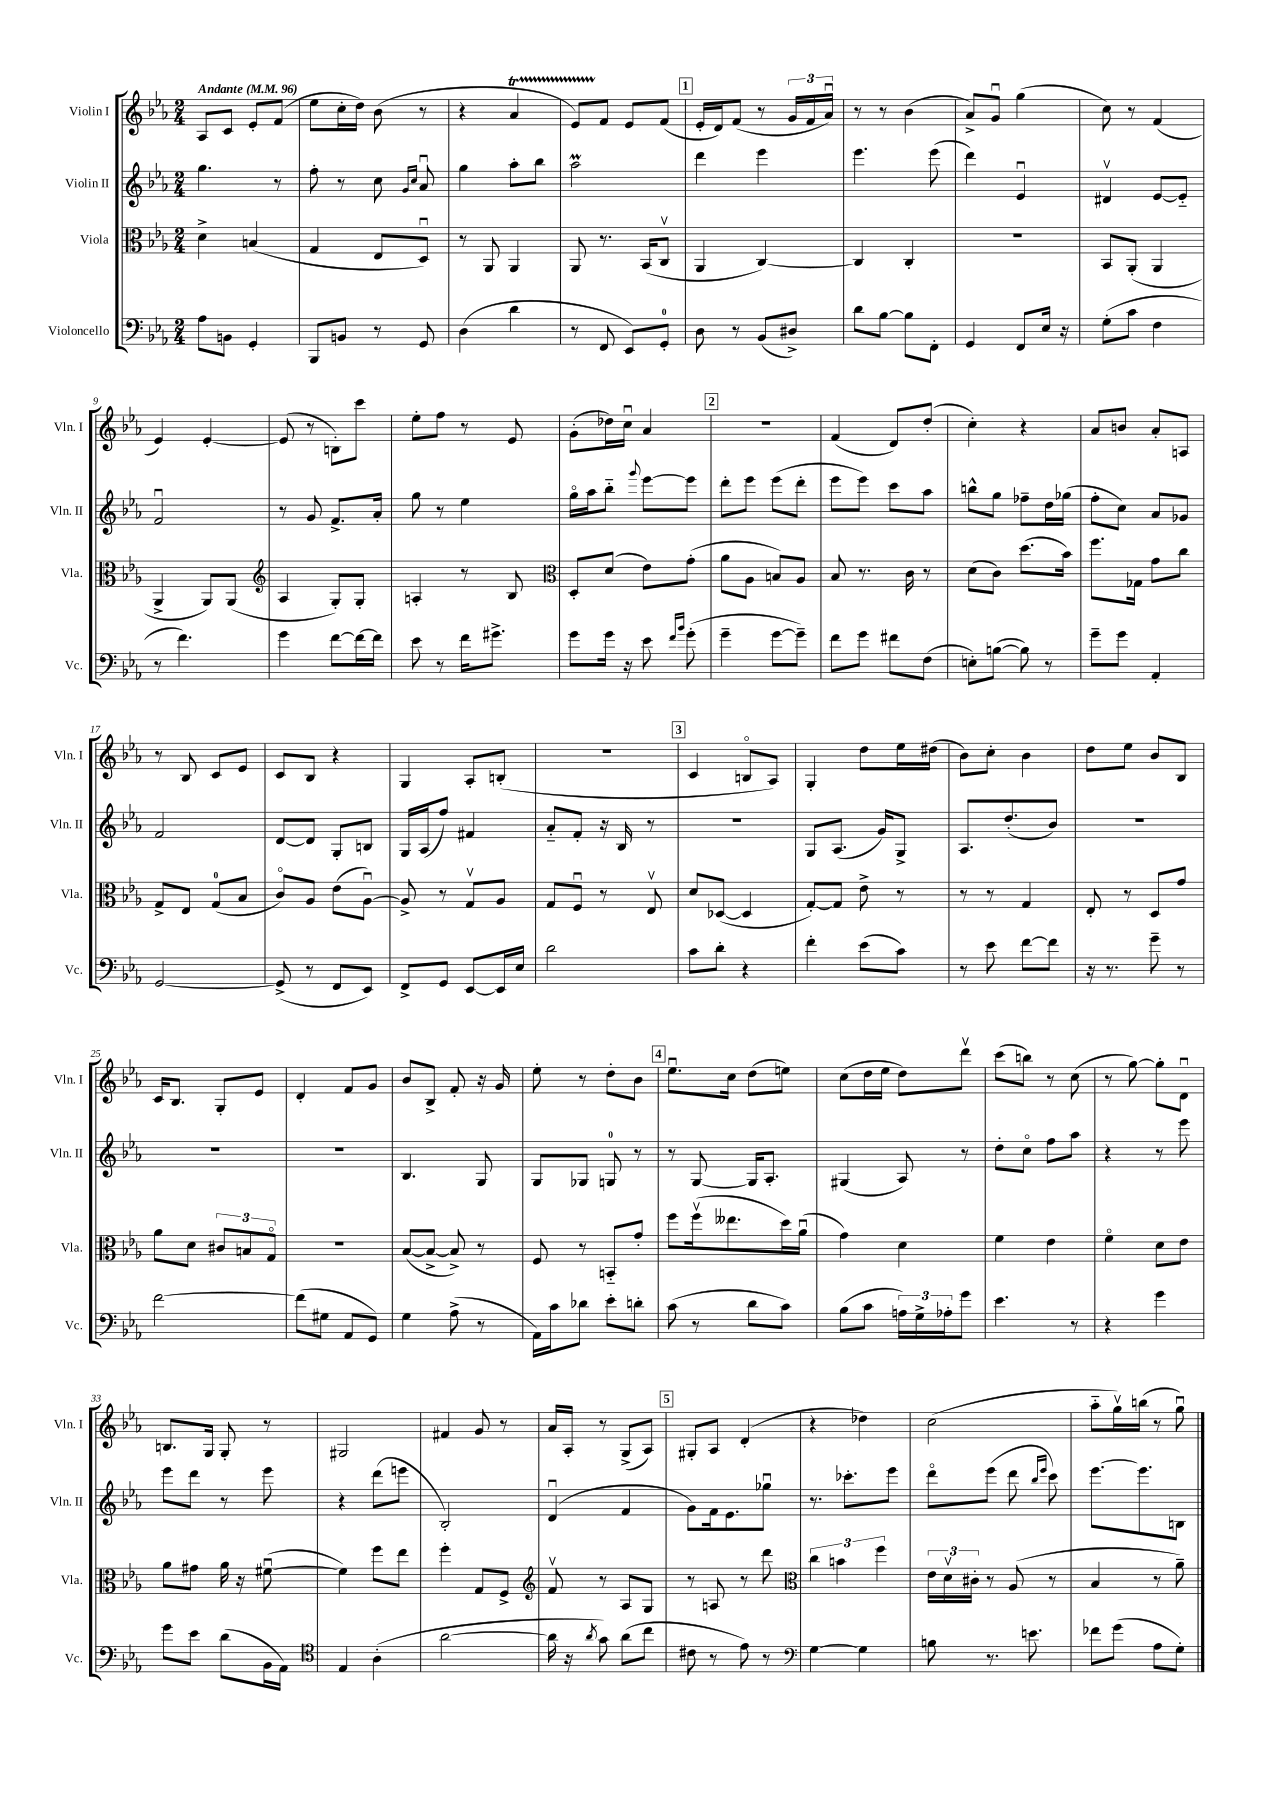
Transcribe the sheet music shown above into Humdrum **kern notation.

**kern	**kern	**kern	**kern
*staff4	*staff3	*staff2	*staff1
*clefF4	*clefC3	*clefG2	*clefG2
*k[b-e-a-]	*k[b-e-a-]	*k[b-e-a-]	*k[b-e-a-]
*M2/4	*M2/4	*M2/4	*M2/4
*MM96	*MM96	*MM96	*MM96
8A-	4d^	4.gg	8A-
8BB	.	.	8c
4GG'	(4B	.	8e-'
.	.	8r	(8f
=	=	=	=
8BBB-	4G	8ff'	8ee-
8BB	.	8r	16cc'
.	.	.	16dd)
8r	8E-	8cc	(8b-
.	.	16qqg	.
.	.	16qqcc	.
8GG	8Du)	8a-u	8r
=	=	=	=
(4D	8r	4gg	4r
.	8AA-	.	.
4d	4AA-	8aa-'	4a-
.	.	8bb-	.
=	=	=	=
8r	8AA-	2aa-	8e-)
8FF	8.r	.	8f
8EE-)	.	.	8e-
.	(16BB-	.	.
8GG'	8Cv	.	(8f
=	=	=	=
8D	4AA-	4ddd	16e-'
.	.	.	16d)
8r	.	.	(8f
(8BB-	[4C)	4eee-	8r
8D#^)	.	.	24g
.	.	.	24f
.	.	.	24a-u)
=	=	=	=
8d	4C]	4.eee-	8r
[8B-	.	.	8r
8B-]	4C'	.	(4b-
8FF'	.	(8eee-	.
=	=	=	=
4GG	2r	4ddd)	8a-^)
.	.	.	8gu
8FF	.	4e-u	(4gg
16E-	.	.	.
16r	.	.	.
=	=	=	=
(8G'	8BB-	4d#v	8cc)
8c	(8AA-'	.	8r
4F	4AA-	[8e-	(4f
.	.	8e-'~]	.
=	=	=	=
8r	4AA-^	2fu	4e-)
4.f)	.	.	.
.	8AA-)	.	[4e-'
.	(8AA-	.	.
=	=	=	=
*	*clefG2	*	*
4g	4A-	8r	(8e-]
.	.	8g	8r
[8f	8G')	8.f^	8B')
16f_	8G'	.	8ccc
16f]	.	16a-'	.
=	=	=	=
8e-	4A'	8gg	8ee-'
8r	.	8r	8ff
16f	8r	4ee-	8r
8.g#^	.	.	.
.	8B-	.	8e-
=	=	=	=
*	*clefC3	*	*
8g	8D'	16ggo	(8g'
.	.	16aa-	.
16g	(8d	8bb-'~	16dd-)
16r	.	.	16ccu
.	.	8qqggg	.
8e-	8e-)	[8eee-	4a-
16qqf	.	.	.
16qqb-	.	.	.
(8g'	(8g'	8eee-]	.
=	=	=	=
4g~	8a-	8ddd'	2r
.	8A-	8eee-	.
[8g	8B)	(8eee-	.
8g~])	8A-	8ddd'	.
=	=	=	=
8f	8B-	8eee-	(4f
8g	8.r	8eee-)	.
8f#	.	8ccc	8d)
.	16c	.	.
(8F	8r	8aa-	(8dd'
=	=	=	=
8E')	(8d	8bb^^	4cc')
([8B	8c)	8gg	.
8B])	(8.dd	8ff-~	4r
8r	.	16dd	.
.	16b-)	(16gg-	.
=	=	=	=
8g~	8.ff	8ff'	8a-
8g	.	8cc)	8b
.	16G-	.	.
4AA-'	8g	8a-	8a-'
.	8cc	8g-	8A
=	=	=	=
[2GG	8G^	2f	8r
.	8E-	.	8B-
.	(8G	.	8c
.	8B-	.	8e-
=	=	=	=
(8GG^]	8co)	[8d	8c
8r	8A-	8d]	8B-
8FF	(8e-	8G'	4r
8EE-)	[8A-u)	8B	.
=	=	=	=
8FF^	8A-^]	16G	4G
.	.	(16A-	.
8GG	8r	8ff)	.
[8EE-	8Gv	4f#	8A-'
16EE-]	8A-	.	(8B'
16E-	.	.	.
=	=	=	=
2d	8G	8a-'~	2r
.	8Fu	8f'	.
.	8r	16r	.
.	.	16B-	.
.	8E-v	8r	.
=	=	=	=
8c	8d	2r	4c
8d'	([8D-	.	.
4r	4D-]	.	8Bo
.	.	.	8A-)
=	=	=	=
4f'	[8G')	8G	4G'
.	8G]	(8.A-	.
(8e-	8e-^	.	8dd
.	.	16g)	.
8c)	8r	8G^	16ee-
.	.	.	(16dd#
=	=	=	=
8r	8r	8.A-	8b-)
8e-	8r	.	8cc'
.	.	(8.dd'	.
[8f	4G	.	4b-
8f]	.	8b-)	.
=	=	=	=
16r	8E-'	2r	8dd
8.r	.	.	.
.	8r	.	8ee-
8g~	8D	.	8b-
8r	8g	.	8B-
=	=	=	=
[2f	8a-	2r	16c
.	.	.	8.B-
.	8d	.	.
.	12c#	.	8G'
.	12B	.	.
.	.	.	8e-
.	12Go	.	.
=	=	=	=
(8f]	2r	2r	4d'
8G#	.	.	.
8AA-	.	.	8f
8GG)	.	.	8g
=	=	=	=
4G	([8B-	4.B-	8b-
.	8B-^_	.	8B-^
(8A-^	8B-^])	.	8f'
8r	8r	8G	16r
.	.	.	16g
=	=	=	=
16AA-)	8F	8G	8ee-'
16c	.	.	.
8d-	8r	8G-	8r
8e-'	8BB'~	8G	8dd'
8d'	8g'	8r	8b-
=	=	=	=
(8c	8ff	8r	8.ee-u
8r	(16ffv	[8G	.
.	8.ee--	.	16cc
8d	.	16G]	(8dd
.	.	8.A-'	.
8c)	16dd)	.	8ee)
.	(16a-u	.	.
=	=	=	=
(8B-	4g)	(4G#	(8cc
8c	.	.	16dd
.	.	.	16ee-
24A)	4d	8A-)	8dd)
24G^	.	.	.
24A-'	.	.	.
8g	.	8r	8dddv
=	=	=	=
4.e-	4f	8dd'	(8ccc
.	.	8cco	8bb)
.	4e-	8ff	8r
8r	.	8aa-	(8cc
=	=	=	=
4r	4fo	4r	8r
.	.	.	[8gg)
4g	8d	8r	8gg']
.	8e-	8eee-	8du
=	=	=	=
8g	8a-	8eee-	8.B
8e-	8g#	8ddd	.
.	.	.	16G
(8d	16a-	8r	8G'
.	16r	.	.
16BB-	([8f#u	8eee-	8r
16AA-)	.	.	.
=	=	=	=
*clefC4	*	*	*
4E-	4f#])	4r	2G#
(4A-'	8ff	(8ddd	.
.	8ee-	8eee	.
=	=	=	=
[2a-	4ff'	2B-')	4f#
.	8G	.	8g
.	8F^	.	8r
=	=	=	=
*	*clefG2	*	*
16a-]	8fv	(4du	16a-
16r	.	.	16A-'
8qa-	.	.	.
8g)	8r	.	8r
(8a-	8A-	4f	(8G^
8cc	8G	.	8A-)
=	=	=	=
8c#	8r	8g)	8G#'
8r	8A	16f	8A-
.	.	8.e-	.
8e-)	8r	.	(4d'
8r	8ddd	8gg-u	.
=	=	=	=
*clefF4	*clefC3	*	*
[4G	6cc	8.r	4r
.	6b	.	.
.	.	8.ccc-'	.
4G]	.	.	4dd-)
.	6ff	.	.
.	.	8eee-	.
=	=	=	=
8B	24e-	8dddo	(2cc
.	24dv	.	.
.	24c#'	.	.
8.r	8r	(8eee-	.
.	(8A-	8ddd	.
8.e	.	.	.
.	.	16qqbb-	.
.	.	16qqeee-	.
.	8r	8ccc)	.
=	=	=	=
8f-	4B-	[8.eee-	8aa-'~
(8g	.	.	16ggv)
.	.	8.eee-]	(16bb
8A-	8r	.	8r
8G')	8a-~)	8B	8ggu)
==	==	==	==
*-	*-	*-	*-
